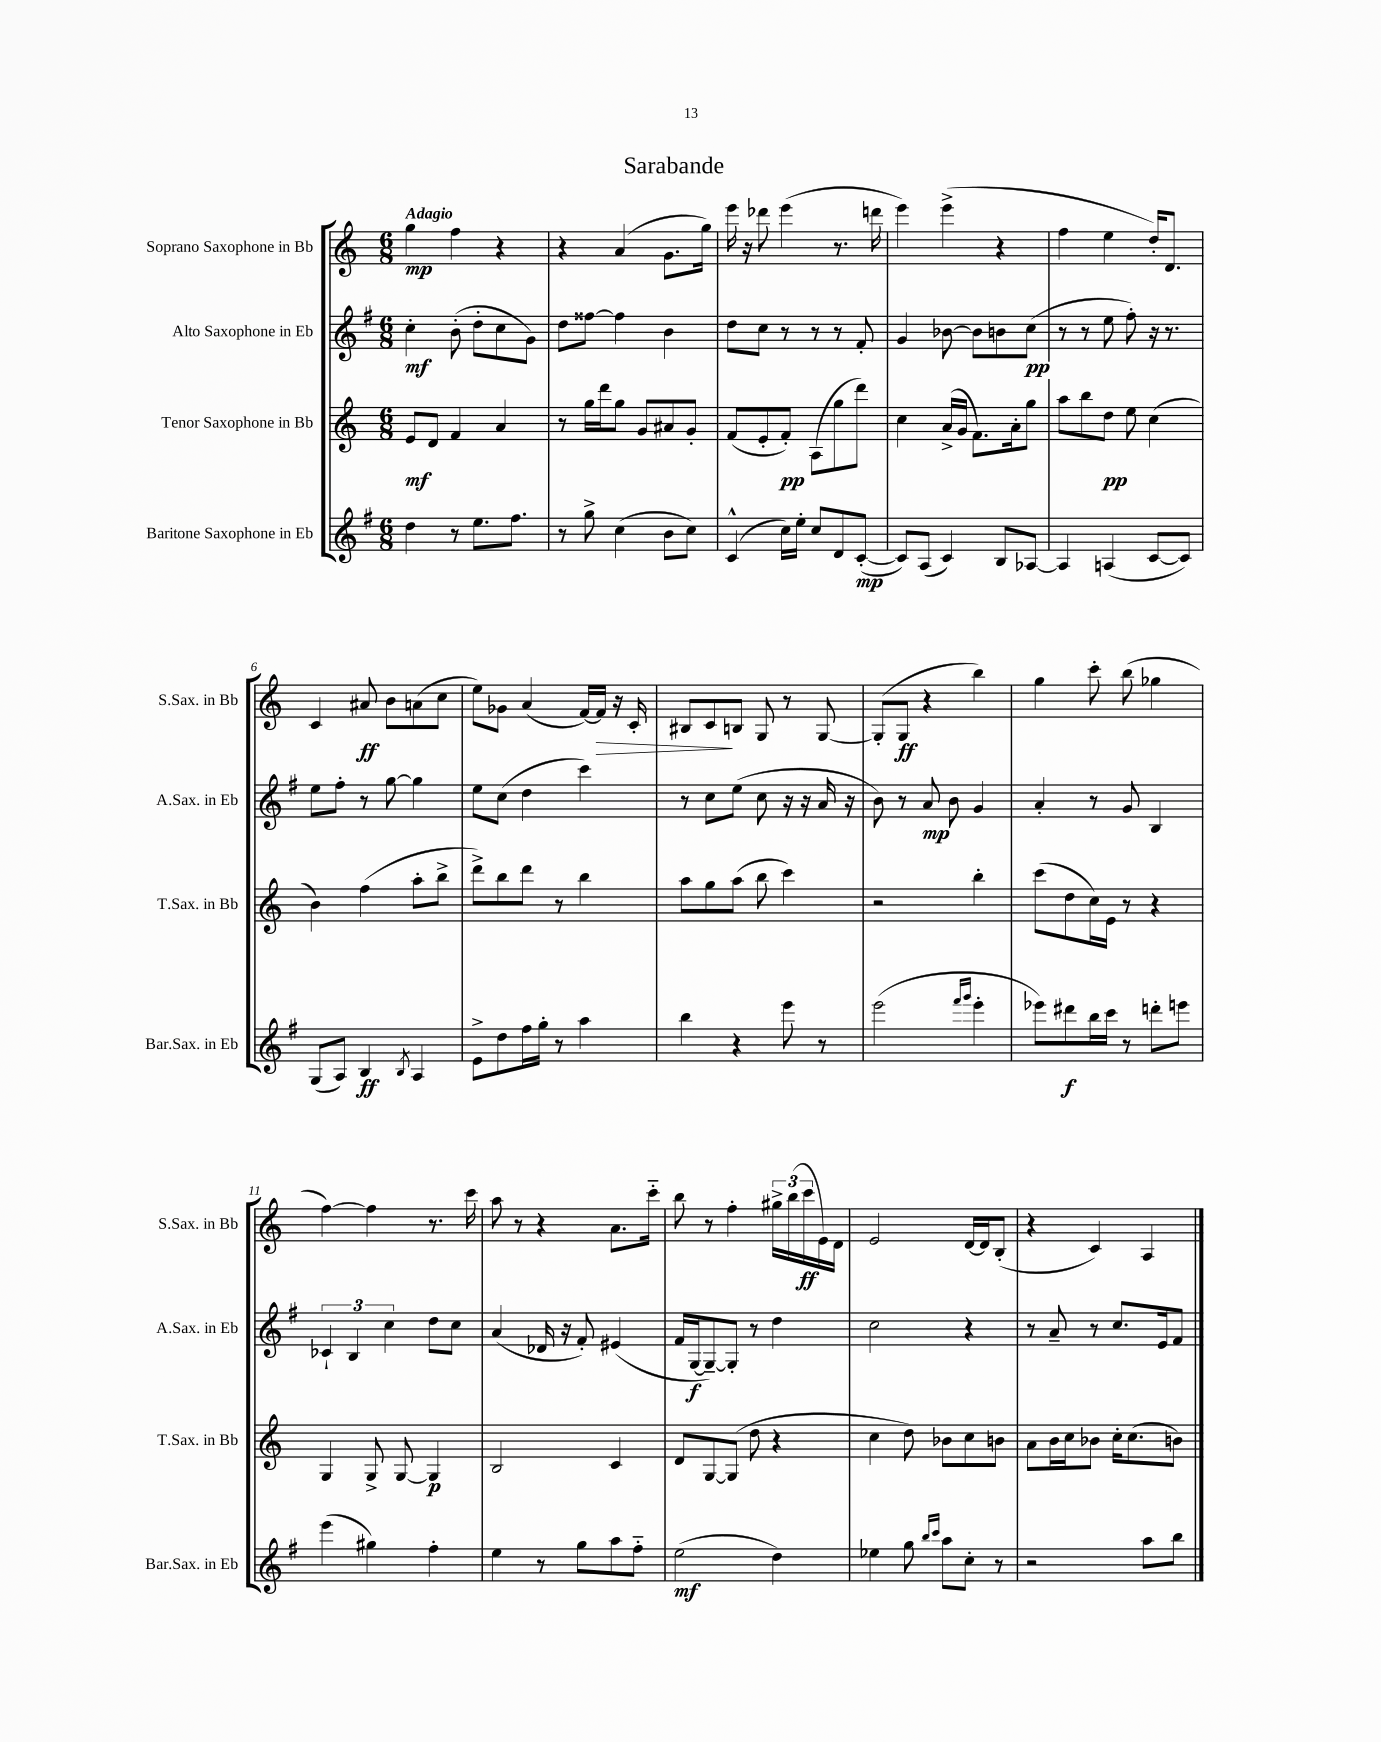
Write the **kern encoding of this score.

**kern	**dynam	**kern	**dynam	**kern	**dynam	**kern	**dynam
*part4	*part4	*part3	*part3	*part2	*part2	*part1	*part1
*staff4	*staff4	*staff3	*staff3	*staff2	*staff2	*staff1	*staff1
*I"Baritone Saxophone in Eb	*	*I"Tenor Saxophone in Bb	*	*I"Alto Saxophone in Eb	*	*I"Soprano Saxophone in Bb	*
*I'Bar.Sax. in Eb	*	*I'T.Sax. in Bb	*	*I'A.Sax. in Eb	*	*I'S.Sax. in Bb	*
*clefG2	*	*clefG2	*	*clefG2	*	*clefG2	*
*k[f#]	*	*k[]	*	*k[f#]	*	*k[]	*
*M6/8	*	*M6/8	*	*M6/8	*	*M6/8	*
=1	=1	=1	=1	=1	=1	=1	=1
!	!	!	!	!	!	!LO:TX:a:B:t=Adagio	!
4dd\	.	8e/L	mf	4cc'\	mf	4gg\	mp
.	.	8d/J	.	.	.	.	.
8r	.	4f/	.	(8b'\	.	4ff\	.
8.ee\L	.	.	.	8dd'\L	.	.	.
.	.	4a/	.	8cc\	.	4r	.
8.ff#\J	.	.	.	.	.	.	.
.	.	.	.	8g\J)	.	.	.
=2	=2	=2	=2	=2	=2	=2	=2
8r	.	8r	.	8dd\L	.	4r	.
8gg^\	.	16gg\LL	.	[8ff##X\J	.	.	.
.	.	16ddd\J	.	.	.	.	.
(4cc\	.	8gg\J	.	4ff##\]	.	(4a/	.
.	.	8g/L	.	.	.	.	.
8b\L	.	8a#X/	.	4b\	.	8.g\L	.
8cc\J)	.	8g'/J	.	.	.	.	.
.	.	.	.	.	.	16gg\Jk)	.
=3	=3	=3	=3	=3	=3	=3	=3
(4c^^/	.	(8f/L	.	8dd\L	.	16eee\	.
.	.	.	.	.	.	16r	.
.	.	8e'/	.	8cc\J	.	8ddd-X\	.
16cc\LL)	.	8f'/J)	pp	8r	.	(4eee\	.
16ee'\JJ	.	.	.	.	.	.	.
8cc/L	.	(8A\L	.	8r	.	.	.
8d/	.	8gg\	.	8r	.	8.r	.
([8c'/J	mp	8ddd\J)	.	8f#'/	.	.	.
.	.	.	.	.	.	16dddn\	.
=4	=4	=4	=4	=4	=4	=4	=4
8c/L])	.	4cc\	.	4g/	.	4eee\)	.
(8A/J	.	.	.	.	.	.	.
4c/)	.	(16a^/LL	.	[8b-X\	.	(4eee^\	.
.	.	16g/JJ	.	.	.	.	.
.	.	8.f\L)	.	8b-\L]	.	.	.
8B/L	.	.	.	8bn\	.	4r	.
.	.	16a'\k	.	.	.	.	.
[8A-X/J	.	8gg\J	.	(8cc\J	pp	.	.
=5	=5	=5	=5	=5	=5	=5	=5
4A-/]	.	8aa\L	.	8r	.	4ff\	.
.	.	8bb\	.	8r	.	.	.
(4An/	.	8dd\J	pp	8ee\	.	4ee\	.
.	.	8ee\	.	8ff#'\)	.	.	.
[8c/L	.	(4cc\	.	16r	.	16dd'/KL)	.
.	.	.	.	8.r	.	8.d/J	.
8c/J])	.	.	.	.	.	.	.
!!LO:LB:g=z
=6	=6	=6	=6	=6	=6	=6	=6
(8G/L	.	4b\)	.	8ee\L	.	4c/	.
8A/J)	.	.	.	8ff#'\J	.	.	.
4B/	ff	(4ff\	.	8r	.	8a#X/	ff
.	.	.	.	[8gg\	.	8b\L	.
8qB/	.	.	.	.	.	.	.
4A/	.	8aa'\L	.	4gg\]	.	(8an\	.
.	.	8bb^\J	.	.	.	8cc\J	.
=7	=7	=7	=7	=7	=7	=7	=7
8e^\L	.	8ddd^\L)	.	8ee\L	.	8ee\L)	.
8dd\	.	8bb\	.	(8cc\J	.	8g-X\J	.
16ff#\L	.	8ddd\J	.	4dd\	.	(4a/	.
16gg'\JJ	.	.	.	.	.	.	.
8r	.	8r	.	.	.	.	.
4aa\	.	4bb\	.	4ccc\)	.	[16f/LL)	.
!	!	!	!	!	!	!	!LO:HP:b
.	.	.	.	.	.	16f/JJ]	>
.	.	.	.	.	.	16r	.
.	.	.	.	.	.	16c'/	.
=8	=8	=8	=8	=8	=8	=8	=8
4bb\	.	8aa\L	.	8r	.	8B#X/L	.
.	.	8gg\	.	8cc\L	.	8c/	.
4r	.	(8aa\J	.	(8ee\J	.	8Bn/J	]
.	.	8bb\	.	8cc\	.	8G/	.
8eee\	.	4ccc\)	.	16r	.	8r	.
.	.	.	.	16r	.	.	.
8r	.	.	.	16a/	.	[8G/	.
.	.	.	.	16r	.	.	.
=9	=9	=9	=9	=9	=9	=9	=9
(2eee\	.	2r	.	8b\)	.	(8G'/L]	.
.	.	.	.	8r	.	8G/J	ff
.	.	.	.	8a/	mp	4r	.
.	.	.	.	8b\	.	.	.
16qqfff#/LL	.	.	.	.	.	.	.
16qqggg/JJ	.	.	.	.	.	.	.
4eee'\	.	4bb'\	.	4g/	.	4bb\)	.
=10	=10	=10	=10	=10	=10	=10	=10
8eee-X\L)	.	(8ccc\L	.	4a'/	.	4gg\	.
8ddd#X\	f	8dd\	.	.	.	.	.
16bb\L	.	16cc\L)	.	8r	.	8ccc'\	.
16ccc\JJ	.	16e\JJ	.	.	.	.	.
8r	.	8r	.	8g/	.	(8bb\	.
8dddn'\L	.	4r	.	4B/	.	4gg-X\	.
8eeen\J	.	.	.	.	.	.	.
!!LO:LB:g=z
=11	=11	=11	=11	=11	=11	=11	=11
(4eee\	.	4G/	.	6c-X`/	.	[4ff\)	.
.	.	.	.	6B/	.	.	.
4gg#X\)	.	8G^/	.	.	.	4ff\]	.
.	.	.	.	6cc\	.	.	.
.	.	[8G/	.	.	.	.	.
4ff#'\	.	4G/]	p	8dd\L	.	8.r	.
.	.	.	.	8cc\J	.	.	.
.	.	.	.	.	.	16ccc\	.
=12	=12	=12	=12	=12	=12	=12	=12
4ee\	.	2B/	.	(4a/	.	8aa\	.
.	.	.	.	.	.	8r	.
8r	.	.	.	16d-X/	.	4r	.
.	.	.	.	16r	.	.	.
8gg\L	.	.	.	8f#'/)	.	.	.
8aa\	.	4c/	.	(4e#X/	.	8.a\L	.
8ff#\J	.	.	.	.	.	.	.
.	.	.	.	.	.	16ccc\Jk	.
=13	=13	=13	=13	=13	=13	=13	=13
(2ee\	mf	8d/L	.	16f#/LL	.	8bb\	.
.	.	.	.	[16G/J	f	.	.
.	.	[8G/	.	8G~/_)	.	8r	.
.	.	(8G/J]	.	8G'/J]	.	4ff'\	.
.	.	8dd\	.	8r	.	.	.
4dd\)	.	4r	.	4dd\	.	24gg#X^\LL	.
.	.	.	.	.	.	(24bb\	.
.	.	.	.	.	.	24ccc\	ff
.	.	.	.	.	.	16e\)	.
.	.	.	.	.	.	16d\JJ	.
=14	=14	=14	=14	=14	=14	=14	=14
4ee-X\	.	4cc\	.	2cc\	.	2e/	.
8gg\	.	8dd\)	.	.	.	.	.
16qqbb/LL	.	.	.	.	.	.	.
16qqccc/JJ	.	.	.	.	.	.	.
8aa\L	.	8b-X\L	.	.	.	.	.
8cc'\J	.	8cc\	.	4r	.	[16d/LL	.
.	.	.	.	.	.	16d/J]	.
8r	.	8bn\J	.	.	.	(8B'/J	.
=15	=15	=15	=15	=15	=15	=15	=15
2r	.	8a\L	.	8r	.	4r	.
.	.	16b\L	.	8a~/	.	.	.
.	.	16cc\J	.	.	.	.	.
.	.	8b-X\J	.	8r	.	4c/)	.
.	.	16cc'\KL	.	8.cc/L	.	.	.
.	.	(8.cc\	.	.	.	.	.
8aa\L	.	.	.	.	.	4A/	.
.	.	.	.	16e/k	.	.	.
8bb\J	.	8bn\J)	.	8f#/J	.	.	.
==	==	==	==	==	==	==	==
*-	*-	*-	*-	*-	*-	*-	*-
